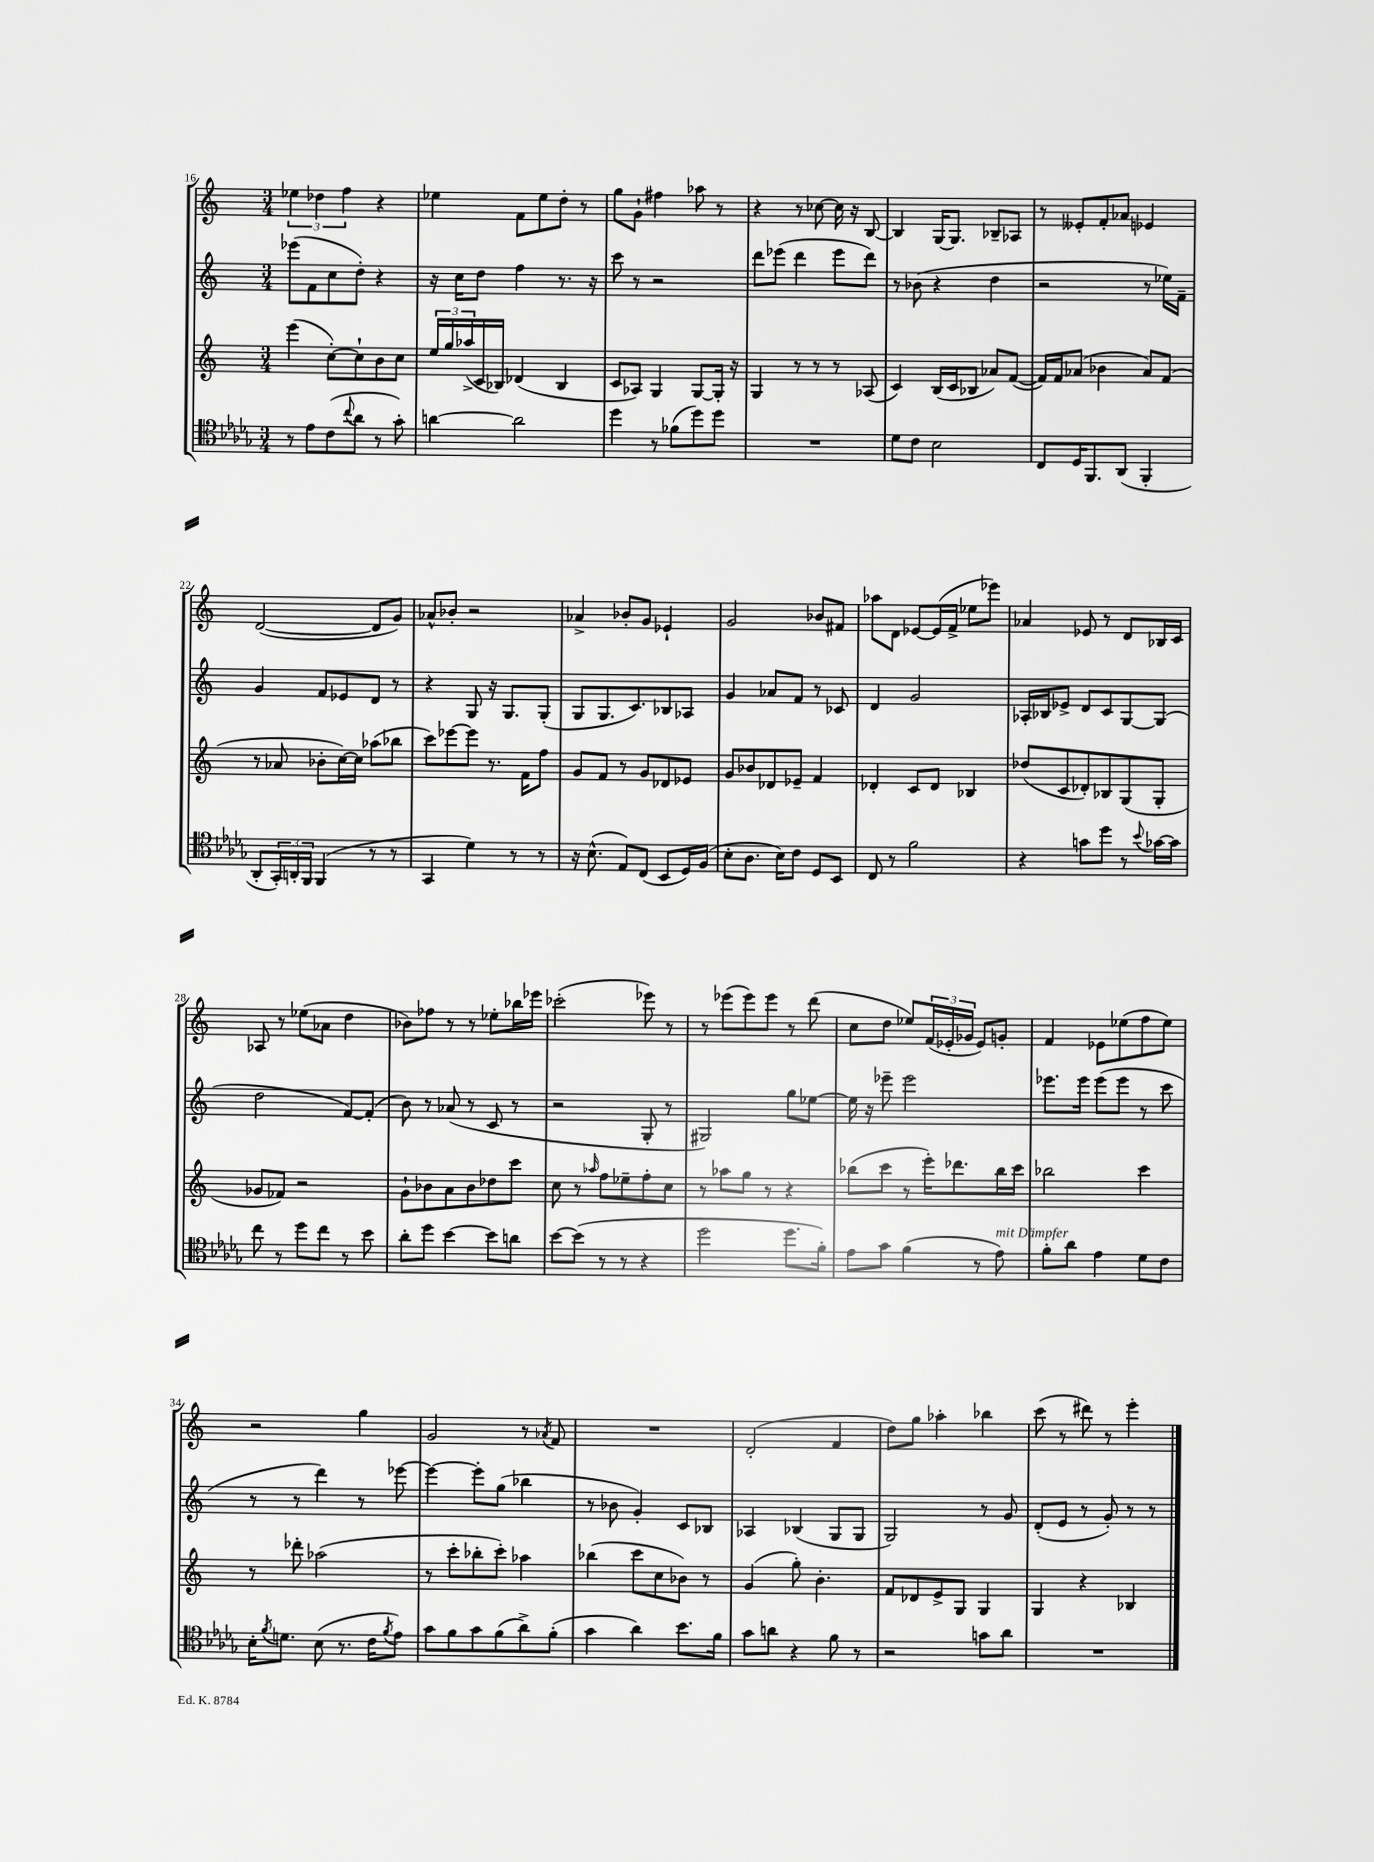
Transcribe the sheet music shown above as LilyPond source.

<<
\new StaffGroup <<
\new Staff = "s0" {
    \clef treble \key c \major \numericTimeSignature \time 3/4
    \tuplet 3/2 { ees''4 des''4 f''4 } r4 |
    ees''4 f'8 ees''8 d''8-. r8 |
    g''8 g'8-! fis''4 aes''8 r8 |
    r4 r8 ces''8~ ces''16 r16 b8~ |
    b4 g16~ g8. bes8-- aes8 |
    r8 eeses'8-. f'8-. aes'8 ees'4 |
    d'2~( d'8 g'8) |
    aes'8-^ bes'8-. r2 |
    aes'4-> bes'8-. g'8 ees'4-! |
    g'2 bes'8 fis'8 |
    aes''8 d'8 ees'8~ ees'16( f'16-> ees''8 ees'''8) |
    aes'4 ees'8 r8 d'8 bes16 c'16 |
    aes8 r8 ees''8( aes'8 d''4 |
    bes'8) fes''8 r8 r8 ees''8-. bes''16 ees'''16 |
    ces'''2-.( ees'''8) r8 |
    r8 ees'''8( ees'''8) ees'''8 r8 d'''8( |
    c''8 d''8 ees''8) \tuplet 3/2 { f'16( ees'16-. ges'16 } ees'8) g'8-. |
    f'4 ees'8 ees''8( f''8 ees''8) |
    r2 g''4 |
    g'2 r8 \acciaccatura { aes'8 } f'8 |
    R2. |
    d'2-.( f'4 |
    d''8) g''8 aes''4-. bes''4 |
    c'''8( r8 dis'''8) r8 e'''4-. \bar "|." |
}
\new Staff = "s1" {
    \clef treble \key c \major \numericTimeSignature \time 3/4
    ees'''8( f'8 c''8 d''8-.) r4 |
    r16 c''16 d''8 f''4 r8. r16 |
    c'''8 r8 r2 |
    d'''8 ees'''8( d'''4 ees'''8 d'''8) |
    r8 bes'8( r4 d''4 |
    r2 r8 ees''16) f'16-- |
    g'4 f'8 ees'8 d'8 r8 |
    r4 g8 r16 g8. g8-.( |
    g8 g8. c'8.) bes8 aes8 |
    g'4 aes'8 f'8 r8 ces'8 |
    d'4 g'2 |
    aes16-. bes16 ees'8-> d'8 c'8 g8~ g8( |
    d''2 f'8~) f'8-.( |
    b'8) r8 aes'8( r8 c'8 r8 |
    r2 g8-. r8 |
    gis2) g''8 ees''8~ |
    ees''16 r16 ees'''8-- ees'''2 |
    ees'''8. ees'''16 ees'''8( ees'''8 r8 c'''8 |
    r8 r8 d'''4) r8 ees'''8~ |
    ees'''4~ ees'''8-. g''8( bes''4 |
    r8 bes'8 g'4-.) c'8 bes8 |
    aes4 bes4( g8 g8 |
    g2) r8 g'8 |
    d'8-.( e'8 r8 g'8-.) r8 r8 \bar "|." |
}
\new Staff = "s2" {
    \clef treble \key c \major \numericTimeSignature \time 3/4
    e'''4( c''8~-.) c''8-! b'8 c''8 |
    \tuplet 3/2 { e''16 g''16 aes''16->( } c'16 bes16) des'4( bes4 |
    c'8 aes8) g4 g8~ g16-. r16 |
    g4 r8 r8 r8 aes8( |
    c'4) b16( c'16 bes8 aes'8) f'8~( |
    f'16) f'16 aes'8( bes'4 aes'8) f'8( |
    r8 aes'8 bes'8-. c''16~) c''16 aes''8( bes''8 |
    c'''8) ees'''8~ ees'''8 r8. f'16 f''8 |
    g'8 f'8 r8 g'8 des'8 ees'8 |
    g'8 bes'8 des'8 ees'8-- f'4 |
    des'4-. c'8 des'8 bes4 |
    des''8( c'8 des'8-.) bes8 g8( g8-. |
    ges'8 fes'8) r2 |
    g'8-! bes'8 a'8 bes'8 des''8 c'''8 |
    c''8 r8 \grace { aes''16 } f''8 ees''8-- f''8-. c''8 |
    r8 aes''8 g''8 r8 r4 |
    bes''8( c'''8 r8 e'''16-.) des'''8. bes''16 c'''16 |
    bes''2 c'''4 |
    r8 des'''8-. aes''2( |
    r8 c'''8-. bes''8-. c'''8-.) aes''4 |
    bes''4( c'''8 c''8 bes'8) r8 |
    g'4( g''8-.) b'4.-. |
    f'8 des'8 e'8-> g8 g4 |
    g4 r4 bes4 \bar "|." |
}
\new Staff = "s3" {
    \clef tenor \key des \major \numericTimeSignature \time 3/4
    r8 ees'8 c'8( \appoggiatura { c''8 } aes'8 r8 ges'8-.) |
    a'4~ a'2 |
    des''4 r8 fes'8( des''8) des''8 |
    R2. |
    des'8 c'8 bes2 |
    c8 des16 f,8. aes,8( f,4-. |
    aes,8-. \tuplet 3/2 { ges,16-.) a,16-. f,16 } f,4( r8 r8 |
    ges,4 des'4) r8 r8 |
    r16 bes8.-^( ees8) c8( bes,8 des16) f16( |
    bes8-. aes8. bes16) c'8 des8 bes,8 |
    c8 r8 f'2 |
    r4 g'8 des''8 r8 \appoggiatura { bes'8 } ges'16~ ges'16 |
    c''8 r8 des''8 c''8 r8 bes'8 |
    aes'8-. des''8 bes'4~ bes'8 a'8 |
    bes'8~ bes'8( r8 r8 r4 |
    des''2 des''8. f'16-.) |
    ees'8 ges'8 f'4( r8 ees'8^\markup { \italic "mit Dämpfer" }) |
    f'8-. aes'8 ees'4 des'8 c'8 |
    bes16-. \acciaccatura { f'8 } d'8. bes8( r8. c'16 \acciaccatura { f'8 } ees'8) |
    ges'8 f'8 ges'8 f'8( aes'8->) f'8-.( |
    ges'4 aes'4) bes'8. f'16 |
    ges'8 a'8 r4 f'8 r8 |
    r2 g'8 aes'8 |
    R2. \bar "|." |
}
>>
>>
\layout { \context { \Score currentBarNumber = #16 } }
